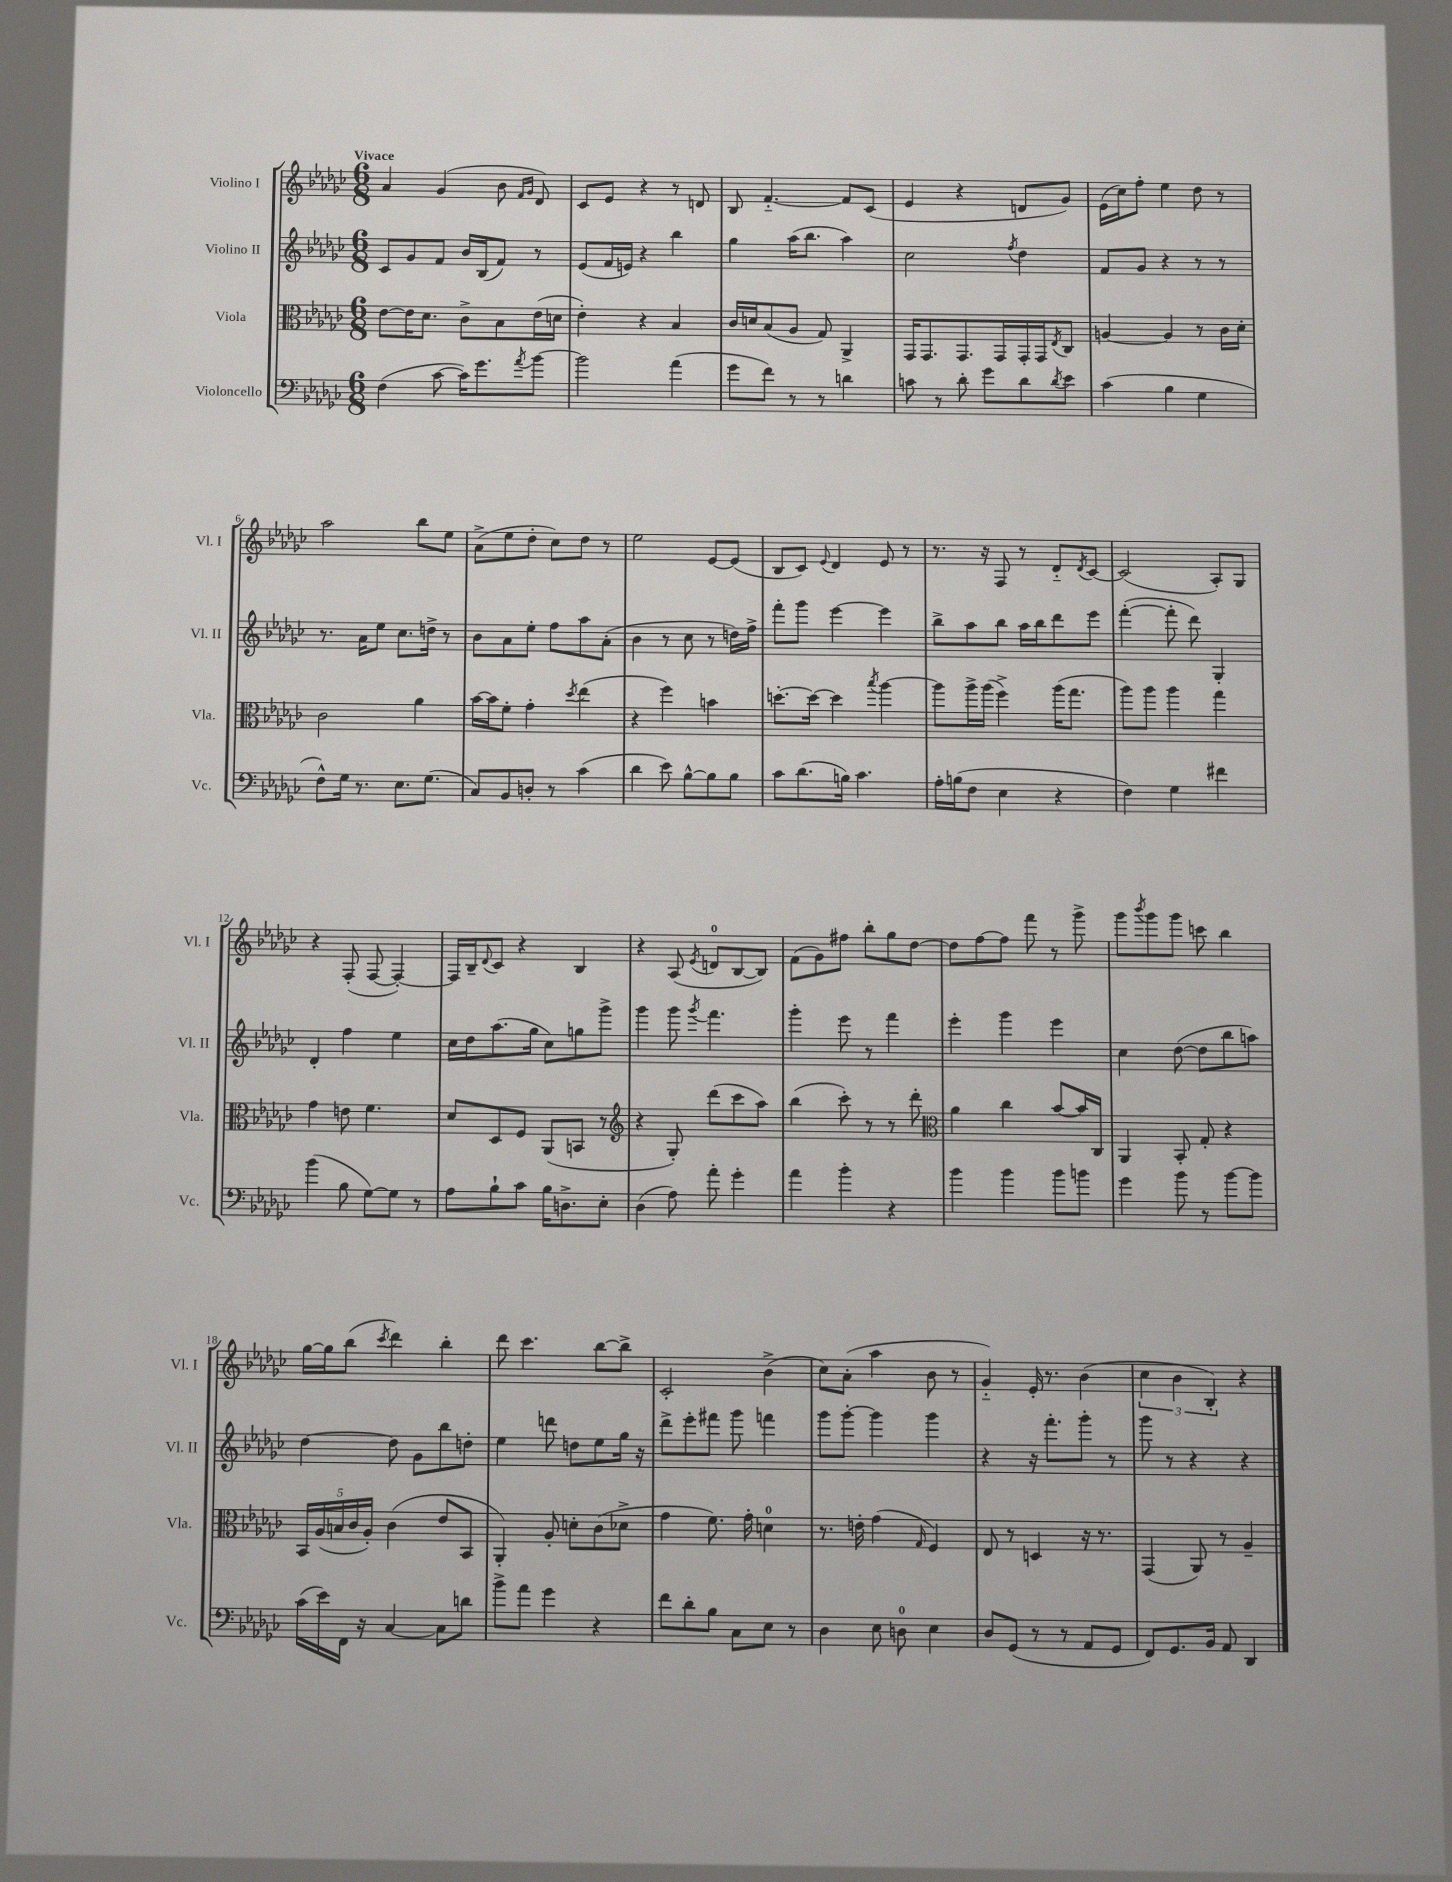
<<
\new StaffGroup <<
\new Staff = "s0" \with { instrumentName = "Violino I" shortInstrumentName = "Vl. I" } {
    \clef treble \key ges \major \numericTimeSignature \time 6/8 \tempo "Vivace"
    aes'4 ges'4( bes'8 \grace { f'16 ges'16 } des'8) |
    ces'8 ees'8 r4 r8 d'8 |
    bes8 f'4.~-_ f'8 ces'8( |
    ees'4 r4 d'8 ges'8) |
    ees'16( ces''16) f''8-. ees''4 des''8 r8 |
    aes''2 bes''8 ees''8 |
    aes'8->( ees''8 des''8-. ces''8) des''8 r8 |
    ees''2 ees'8~ ees'8( |
    bes8 ces'8) \appoggiatura { ees'8 } des'4 ees'8 r8 |
    r8. r16 f8 r8 des'8-_ \acciaccatura { des'8 } ces'8~ |
    ces'2( aes8-.) ges8 |
    r4 f8-.( f8~ f4~-.) |
    f16 bes16-- \appoggiatura { des'8 } ces'8 r4 bes4 |
    r4 aes8( \acciaccatura { ees'8 } d'8-0 bes8~ bes8) |
    f'8( ges'8) fis''8 bes''8-. ges''8 des''8~ |
    des''8 f''8~ f''8 f'''8 r8 ges'''8-> |
    ges'''8 \acciaccatura { bes'''8 } ges'''8 ges'''8 c'''8 bes''4 |
    ges''16~ ges''16 bes''8( \acciaccatura { ces'''8 } des'''4) bes''4-. |
    des'''8 ces'''4. bes''8~ bes''8-> |
    ces'2-. bes'4->( |
    ces''8) aes'8-.( aes''4 bes'8 r8 |
    ges'4-_) ees'16-. r8. bes'4( |
    \tuplet 3/2 { ces''4 bes'4 bes4-.) } r4 \bar "|." |
}
\new Staff = "s1" \with { instrumentName = "Violino II" shortInstrumentName = "Vl. II" } {
    \clef treble \key ges \major \numericTimeSignature \time 6/8
    ces'8 ges'8 f'8 bes'16 bes16( f'8) r8 |
    ees'8( f'16 e'16) r4 bes''4 |
    ges''4 aes''16( bes''8. aes''4) |
    ces''2 \acciaccatura { f''8 } des''4 |
    f'8 ges'8 r4 r8 r8 |
    r8. aes'16 ees''8 ces''8. d''16-> r8 |
    bes'8 aes'8 ees''8-. f''8 aes''8 aes'8-.( |
    bes'4 r8 ces''8 r8 d''16) f''16-> |
    f'''8-. ges'''8 ees'''4~ ees'''4 |
    bes''8-> aes''8 bes''8 aes''16 bes''16 des'''8 ees'''8 |
    f'''4~-.( f'''8-. des'''8) ges4-. |
    des'4-. f''4 ees''4 |
    ces''16 des''16 aes''8.( ges''16 ces''8) g''8 ges'''8-> |
    ges'''4 ges'''8 \acciaccatura { ges'''8 } f'''4. |
    ges'''4-. ees'''8 r8 f'''4 |
    ees'''4-. ges'''4 ees'''4 |
    ces''4 des''8~( des''8 bes''8 a''8) |
    des''4~ des''8 ges'8 bes''8 d''8-. |
    ees''4 d'''8 d''8 ees''8 ges''16 r16 |
    des'''8-> ees'''8-. fis'''8 ges'''8 f'''4 |
    ges'''8 ges'''8~-. ges'''4 ges'''4 |
    r4 r16 f'''8.-. ges'''8-. r8 |
    ges'''8 r8 r4 r4 \bar "|." |
}
\new Staff = "s2" \with { instrumentName = "Viola" shortInstrumentName = "Vla." } {
    \clef alto \key ges \major \numericTimeSignature \time 6/8
    ees'8~ ees'16 des'8. ces'8-> bes8 ees'16( d'16 |
    ees'4-.) r4 bes4 |
    ces'16 d'16 bes8( aes8 ges8) aes,4-> |
    ges,16 ges,8. ges,8. ges,16 ges,16-. ges,16 \acciaccatura { ees8 } ces8 |
    a4~ a4 r8 ces'16 des'16-. |
    ces'2 aes'4 |
    bes'16~ bes'16 f'8-. ges'4-. \acciaccatura { des''8 } ees''4( |
    r4 f''4) b'4 |
    d''8.~-. d''16~ d''4 \acciaccatura { bes''8 } aes''4~ |
    aes''8 aes''16-> aes''16( f''4->) aes''16( ges''8. |
    aes''8) aes''8 aes''4 ges''4 |
    ges'4 e'8 f'4. |
    des'8 des8 f8 aes,8( b,8 r8 |
    \clef treble r4 ges8-.) des'''8( ces'''8 aes''8) |
    bes''4( ces'''8-.) r8 r8 des'''8-. |
    \clef alto aes'4 ces''4 bes'8~ bes'16 ces16 |
    aes,4 bes,8-. ges8-. r4 |
    \tuplet 5/4 { bes,16 aes16( b16 ces'16 aes16-.) } ces'4( ees'8 bes,8 |
    aes,4-.) aes8-. d'8-. ces'8( des'8-> |
    ges'4 f'8.) ges'16-. d'4-0 |
    r8. e'16-. ges'4( \grace { ges16 } f4) |
    ees8 r8 d4 r16 r8. |
    ges,4( aes,8) r8 aes4-- \bar "|." |
}
\new Staff = "s3" \with { instrumentName = "Violoncello" shortInstrumentName = "Vc." } {
    \clef bass \key ges \major \numericTimeSignature \time 6/8
    f4( ces'8~ ces'16) ges'8. \acciaccatura { aes'8 } bes'8~ |
    bes'2 aes'4( |
    ges'8 f'8) r8 r8 d'4 |
    c'8 r8 des'8-. ges'8 des'8 \acciaccatura { des'8 } ees'8 |
    ces'4( bes4 ges4 |
    f8-^) ges16 r8. ees8. ges8.( |
    ces8) bes,8 d8-. r8 ces'4( |
    des'4 ees'8) bes8~-^ bes8 bes8 |
    ces'8 des'8.( b16) ces'4. |
    aes16-. b16( f8 ees4 r4 |
    f4) ges4 fis'4 |
    bes'4( bes8 ges8~) ges8 r8 |
    aes8 bes8-! ces'8 bes16 d8.-> ees8-. |
    des4( aes8) aes'8-. ges'4-. |
    aes'4 bes'4-. r4 |
    bes'4 bes'4 bes'8 b'8 |
    ges'4 bes'8 r8 bes'8~ bes'8 |
    ces'16( ees'16) f,16 r16 ces4~ ces8 d'8 |
    bes'8-> aes'8 ges'4 r4 |
    f'8 des'8-. bes8 ces8 ees8 r8 |
    des4 ees8 d8-0 ees4 |
    des8 ges,8( r8 r8 aes,8 ges,8 |
    f,8) ges,8. bes,16 aes,8 des,4 \bar "|." |
}
>>
>>
